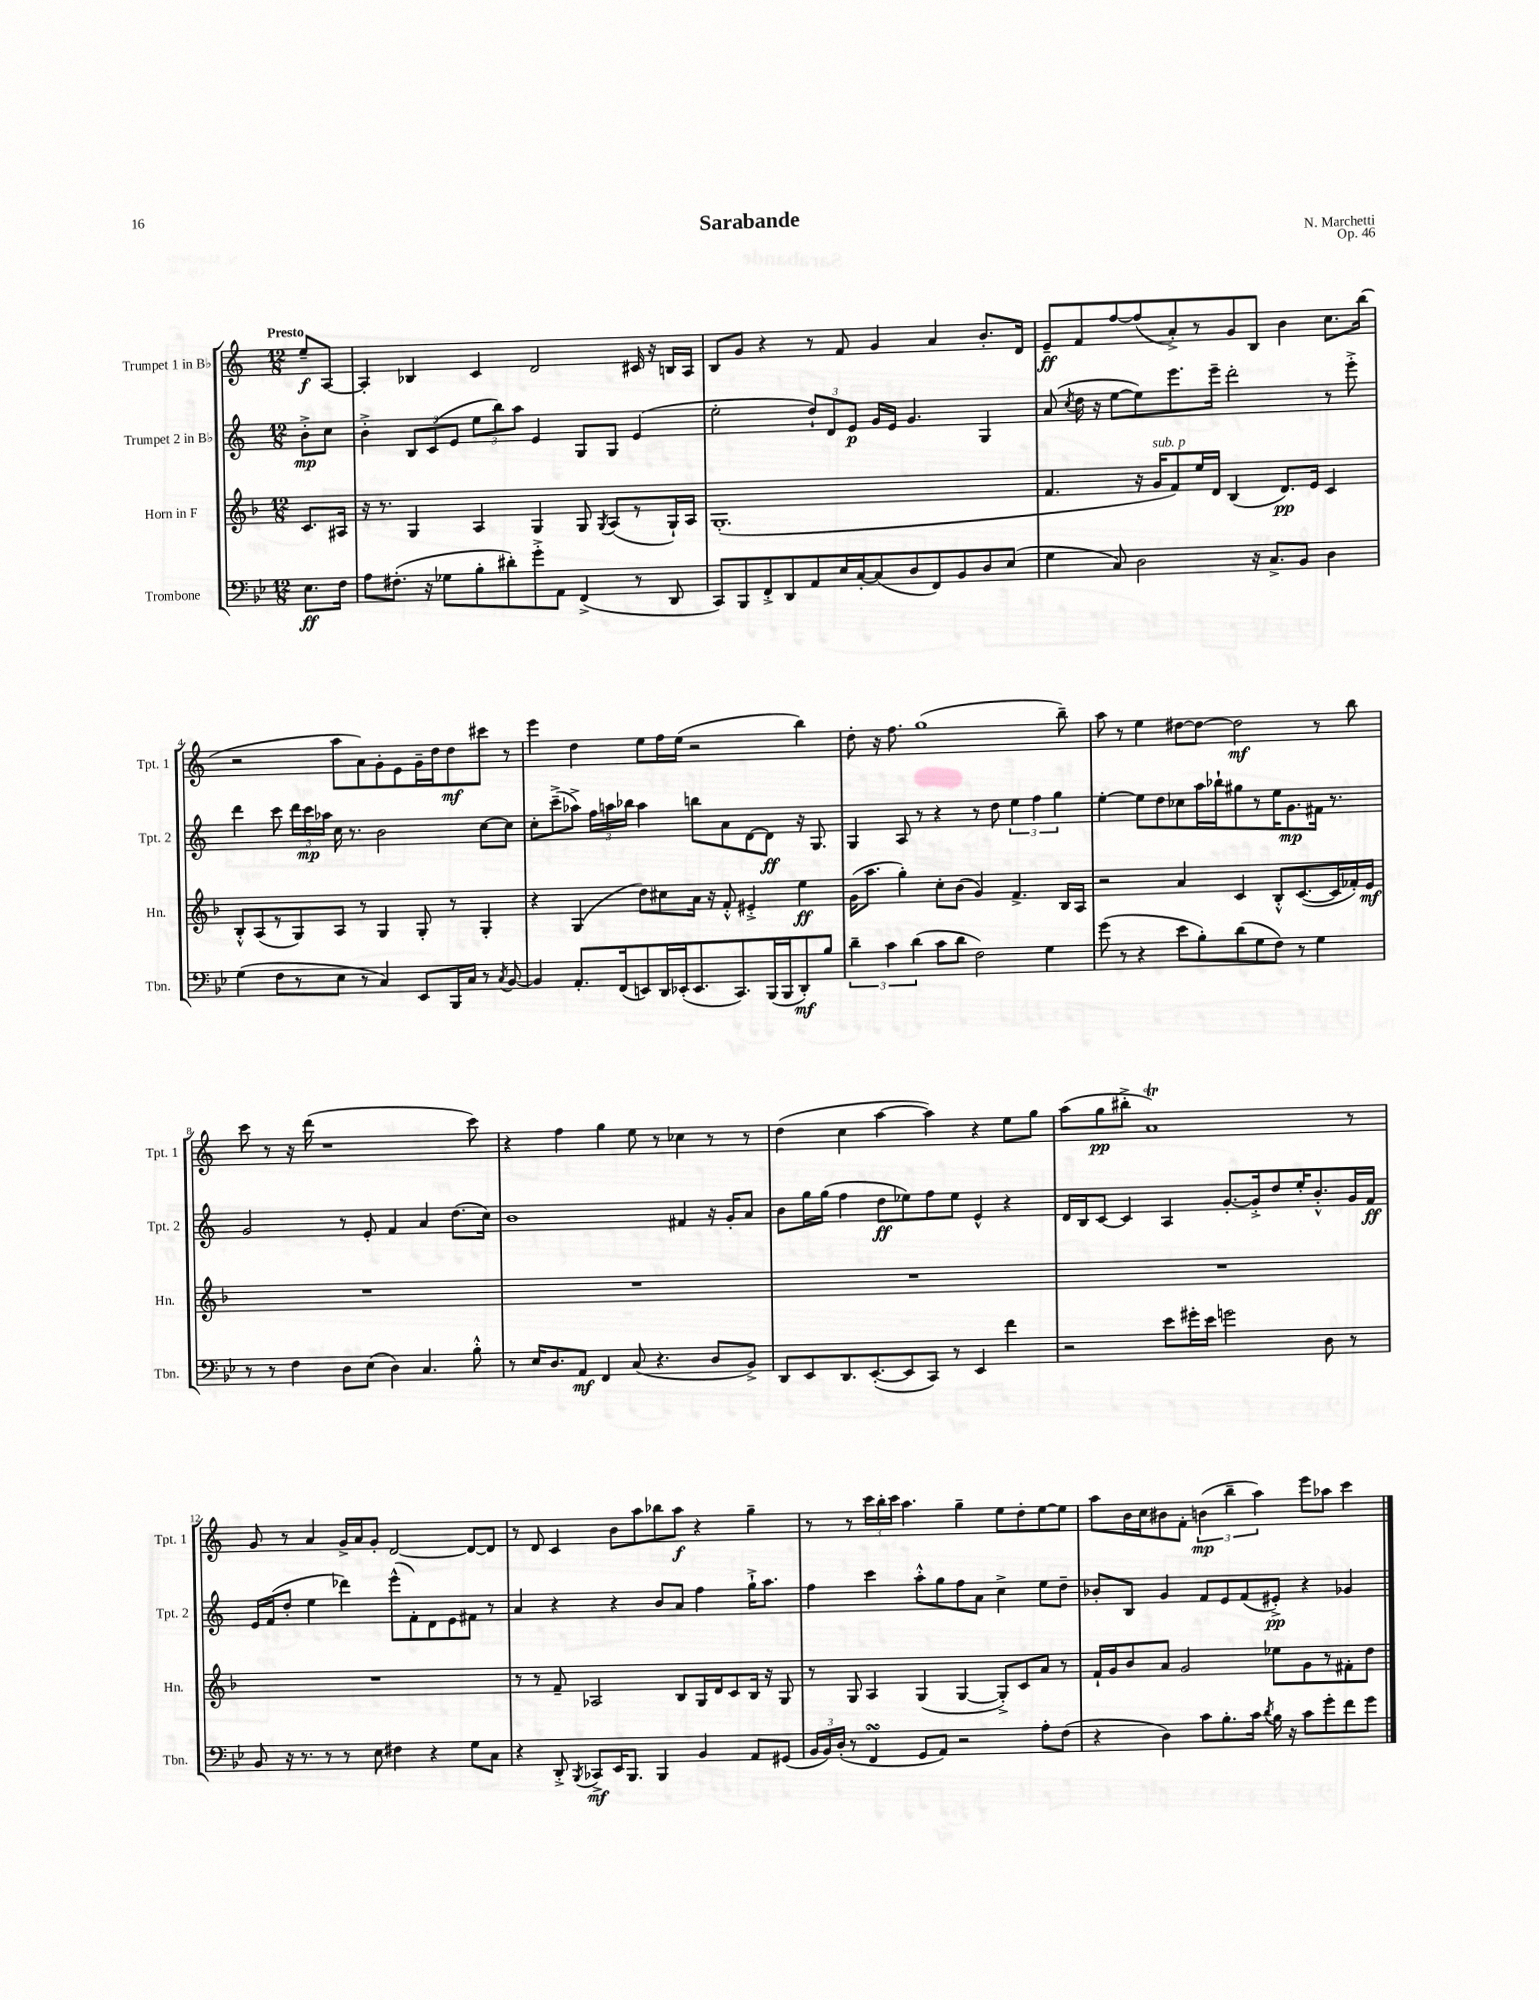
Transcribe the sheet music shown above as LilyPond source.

\header { title = "Sarabande" composer = "N. Marchetti" opus = "Op. 46" }
<<
\new StaffGroup <<
\new Staff = "s0" \with { instrumentName = "Trumpet 1 in Bb" shortInstrumentName = "Tpt. 1" } {
    \clef treble \key c \major \numericTimeSignature \time 12/8 \partial 4 \tempo "Presto"
    \autoBeamOff e''8[--\f a8]~ |
    a4-. bes4 c'4 d'2 cis'16 r16 b16[ a16] |
    b8[ g'8] r4 r8 f'8 g'4 a'4 b'8.[-. d'16] |
    e'8[--\ff f'8 f''8~ f''8( a'8-.->) r8 g'8 b8] b'4 c''8.[ b''16]( |
    r2 a''8[ a'8) g'8-. e'8 g'16-- d''16 d''8\mf cis'''8] r8 |
    e'''4 d''4 e''8[ f''16 e''16]( r2 b''4) |
    d''8-. r16 f''8. g''1( b''8--) |
    a''8 r8 e''4 dis''8[~ dis''8]~ dis''2\mf r8 b''8 |
    c'''8 r8 r16 d'''16( r1 c'''8) |
    r4 f''4 g''4 e''8 r8 ces''4 r8 r8 |
    d''4( c''4 a''4~ a''4) r4 e''8[ g''8] |
    a''8[( g''8\pp bis''8]-.-> a'1\trill) r8 |
    g'8 r8 a'4 g'16[-> a'16 g'8]-. d'2~ d'8[~ d'8] |
    r8 d'8 c'4 b'8[ a''8 bes''8 a''8]\f r4 g''4-- |
    r8 r8 \tuplet 3/2 { c'''16[ b''16-. c'''16] } a''4. g''4-- e''8[ d''8-. e''8~ e''8] |
    a''8[ b'16 c''16 bis'8 f'8]-. \tuplet 3/2 { b'4\mp( b''4-- a''4) } e'''8[ aes''8] c'''4 \bar "|." |
}
\new Staff = "s1" \with { instrumentName = "Trumpet 2 in Bb" shortInstrumentName = "Tpt. 2" } {
    \clef treble \key c \major \numericTimeSignature \time 12/8 \partial 4
    \autoBeamOff b'8[-.->\mp c''8] |
    b'4-.-> \tuplet 3/2 { b8[ c'8( e'8] } \tuplet 3/2 { e''8[ b''8) a''8] } e'4 g8[ g8] e'4( |
    e''2-. \tuplet 3/2 { d''8[-!) d'8 e'8]\p } g'16[ e'16] g'4. g4 |
    a'8( \acciaccatura { c''8 } d''16 r16 e''8[~ e''8) e'''8. e'''16]-- d'''2-. r8 e'''8-.-> |
    d'''4 c'''8 \tuplet 3/2 { d'''16[ c'''16\mp aes''16] } c''16 r8. b'2 c''8[~ c''8] |
    c''8[-. c'''8--->( aes''8]->) \tuplet 3/2 { f''16[ a''16 bes''16] } a''4 b''8[ a'8 d'8~ d'8]\ff r16 g8. |
    g4 a8 r8 r4 r8 d''8 \tuplet 3/2 { e''4 f''4 g''4 } |
    e''4~-. e''8[ d''8 ces''8 a''16 bes''16-! gis''8 r8 e''16 g'8.\mp fis'16] r8. |
    g'2 r8 e'8-. f'4 a'4 d''8.[( c''16]) |
    b'1 fis'4 r16 g'16[-. a'8] |
    b'8[ g''16 g''16]( f''4 d''8[\ff ees''8) f''8 ees''8] e'4-^ r4 |
    d'16[ b16 c'8]~ c'4 a4 g'8.[~-. g'16-.-> d''8 e''16-. b'8.-.-^ g'16 f'16]\ff |
    e'16[ f'16( d''8]-. e''4 des'''4) e'''8[-^( f'8-.) d'8 e'8 fis'8] r8 |
    a'4 r4 r4 b'8[ a'8] f''4 g''16[-!-> a''8.] |
    f''4 c'''4 a''8[-.-^ g''8 f''8 a'8] c''4-> e''8[ d''8]-- |
    bes'8[-. b8] g'4 f'8[ e'8 f'8( eis'8]-.->\pp) r4 ges'4 \bar "|." |
}
\new Staff = "s2" \with { instrumentName = "Horn in F" shortInstrumentName = "Hn." } {
    \clef treble \key f \major \numericTimeSignature \time 12/8 \partial 4
    \autoBeamOff c'8.[ ais16] |
    r16 r8. g4 a4 g4 g8 \acciaccatura { g8 } a8[( r8 g16-!) a16] |
    g1.-.( |
    f'4. r16 g'16[^\markup { \italic "sub. p" } f'8) e''16 d'16] bes4( d'8.[\pp) e'16] c'4 |
    bes8[-.-^ a8( r8 g8) a8] r8 g4 g8-. r8 g4-. |
    r4 g4( d''8[) cis''8 a'16] r16 f'8-.-^ eis'4-.-> e''4\ff |
    g'16[( a''8.] g''4-.) c''8[-. bes'8]( g'4) f'4.-> bes16[ a16] |
    r2 a'4 c'4 bes8[-.-^ c'8.~( c'16 fes'16-.) e'16]\mf |
    R1. |
    R1. |
    R1. |
    R1. |
    R1. |
    r8 r8 f'8-- aes2 bes8[ g16 d'16 c'8 bes16] r16 g8 |
    r8 g8 a4 g4( g4~ g8[-.->) c'8 a'8] r8 |
    f'16[-! g'16 bes'8 a'8] g'2 ees''8[ g'8 r8 fis'8-. d''8] \bar "|." |
}
\new Staff = "s3" \with { instrumentName = "Trombone" shortInstrumentName = "Tbn." } {
    \clef bass \key bes \major \numericTimeSignature \time 12/8 \partial 4
    \autoBeamOff ees8.[\ff f16] |
    a8[ fis8.]-.( r16 ges8[ bes8-. dis'8-.) g'8-.-> a,8] f,4->( r8 d,8 |
    c,8[) bes,,8 f,8-.-> d,8 a,8 ees16 c16~-. c8( d8 f,8) bes,8 d8 ees8]( |
    g4 c8) d2 r16 c8.[-> bes,8] d4 |
    g4( f8[ r8 ees8] r8 c4) ees,8[ bes,,16 c16] r8 \acciaccatura { c8 } bes,8~ |
    bes,4 a,8.[-. f,16( e,8) d,16 ees,16-.( ees,8. c,8.) bes,,16( bes,,16 d,8-.\mf) bes8] |
    \tuplet 3/2 { d'4-- c'4 d'4( } c'8[ d'8] f2) g4 |
    g'8( r8 r4 ees'8[ bes8-.) d'8( g8 f8]) r8 g4 |
    r8 r8 f4 d8[ ees8]( d4) c4. bes8-.-^ |
    r8 ees16[ d8. a,8]\mf f,4 c8( r4. d8[ bes,8]->) |
    d,8[ ees,8 d,8. ees,8.~-.( ees,8 c,8]) r8 ees,4 f'4 |
    r2 ees'8[ gis'16-. ees'16] g'2 d8 r8 |
    bes,8 r16 r8. r8 r8 ees8 fis4 r4 g8[ c8] |
    r4 d,8-.-> \acciaccatura { bes,,8 } ces,8[->\mf ees,16 bes,,8.] bes,,4 bes,4 a,8[ gis,8]( |
    \tuplet 3/2 { bes,16[ bes,16) d16]-.( } r8 f,4\turn g,8[ a,8]) r2 a8[-. f8]( |
    r4 d4) c'8[ bes8.-. c'16] \acciaccatura { d'8 } bes16 r16 c'8[ g'8-. f'8 g'8] \bar "|." |
}
>>
>>
